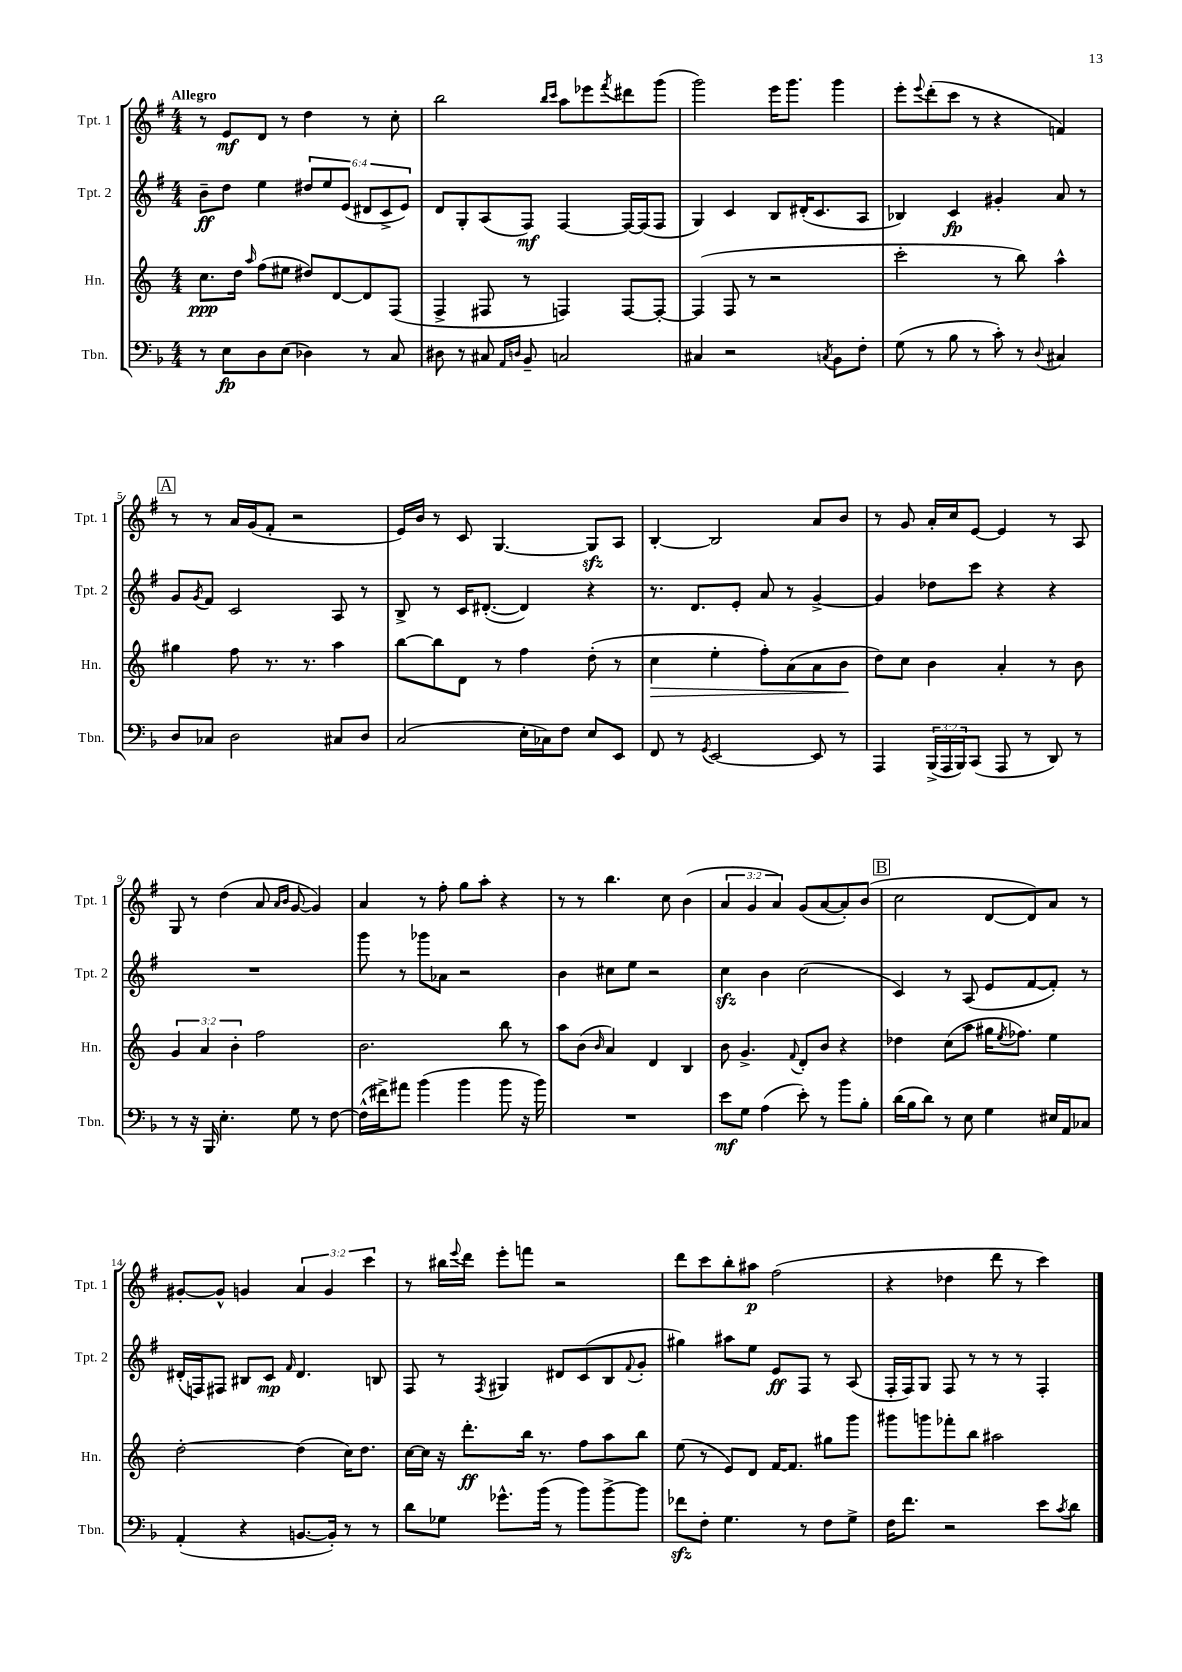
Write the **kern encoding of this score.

**kern	**kern	**kern	**kern
*staff4	*staff3	*staff2	*staff1
*clefF4	*clefG2	*clefG2	*clefG2
*k[b-]	*k[]	*k[f#]	*k[f#]
*M4/4	*M4/4	*M4/4	*M4/4
8r	8.cc	8b~	8r
8E	.	8dd	8e
.	16dd	.	.
.	16qqaa	.	.
8D	(8ff	4ee	8d
(8E	8ee#	.	8r
4D-)	8dd#)	12dd#	4dd
.	.	12ee	.
.	[8d	.	.
.	.	(12e	.
8r	8d]	12d#	8r
.	.	12c^	.
8C	(8F	.	8cc'
.	.	12e)	.
=	=	=	=
8D#	4F^	8d	2bb
8r	.	8G'	.
8C#	8F#	(8A	.
16qqAA	.	.	.
16qqD	.	.	.
8BB-~	8r	8F#)	.
.	.	.	16qqbb
.	.	.	16qqccc
2C	4F)	[4F#	8aa
.	.	.	8eee-
.	.	.	8qfff#
.	[8F	16F#_	8ddd#
.	.	(16F#]	.
.	8F'_	8F#	(8ggg
=	=	=	=
4C#	(4F]	4G)	2ggg)
2r	8F	4c	.
.	8r	.	.
.	2r	8B	16eee
.	.	.	8.ggg
.	.	(16d#'	.
.	.	8.c	.
8qC	.	.	.
8BB-	.	.	4ggg
8F'	.	8A	.
=	=	=	=
(8G	2ccc'	4B-)	8eee'
.	.	.	8qqeee
8r	.	.	(8ddd'
8B-	.	4c	8ccc
8r	.	.	8r
8c')	8r	4g#'	4r
8r	8bb)	.	.
8qqD	.	.	.
4C#	4aa^^	8a	4f)
.	.	8r	.
=	=	=	=
8D	4gg#	8g	8r
.	.	8qg	.
8C-	.	8f#	8r
2D	8ff	2c	16a
.	.	.	(16g
.	8.r	.	8f#'
.	.	.	2r
.	8.r	.	.
8C#	4aa	8A	.
8D	.	8r	.
=	=	=	=
(2C	[8bb	8B^	16e)
.	.	.	16b
.	8bb]	8r	8r
.	8d	16c	8c
.	.	([8.d#'	.
.	8r	.	[4.G
16E'	4ff	4d#])	.
16C-)	.	.	.
8F	.	.	.
8E	(8dd'	4r	8G]
8EE	8r	.	8A
=	=	=	=
8FF	4cc	8.r	[4B'
8r	.	.	.
.	.	8.d	.
8qGG	.	.	.
[2EE	4ee'	.	2B]
.	.	8e'	.
.	8ff')	8a	.
.	(8a	8r	.
8EE]	8a	[4g^	8a
8r	8b	.	8b
=	=	=	=
4AAA	8dd)	4g]	8r
.	8cc	.	8g
(24BBB-^	4b	8dd-	16a'
24AAA	.	.	.
.	.	.	16cc
24BBB-)	.	.	.
(8CC	.	8ccc	[8e
8AAA	4a'	4r	4e]
8r	.	.	.
8DD)	8r	4r	8r
8r	8b	.	8A
=	=	=	=
8r	6g	1r	8G
16r	.	.	8r
.	6a	.	.
16BBB-	.	.	.
4.E'	.	.	(4dd
.	6b'	.	.
.	2ff	.	8a
.	.	.	16qqa
.	.	.	16qqb
8G	.	.	[8g
8r	.	.	4g])
[8F	.	.	.
=	=	=	=
(16F^^]	2.b	8ggg	4a
16f#^)	.	.	.
8a#	.	8r	.
(4b-	.	8ggg-	8r
.	.	8a-	8ff#'
4b-	.	2r	8gg
.	.	.	8aa'
8b-	8bb	.	4r
16r	8r	.	.
16b-)	.	.	.
=	=	=	=
1r	8aa	4b	8r
.	(8b	.	8r
.	16qqb	.	.
.	4a)	8cc#	4.bb
.	.	8ee	.
.	4d	2r	.
.	.	.	8cc
.	4B	.	(4b
=	=	=	=
8e	8b	4cc	6a
8G	4.g^	.	.
.	.	.	6g
(4A	.	4b	.
.	.	.	6a)
.	8qqf	.	.
8e')	8d'	(2cc	(8g
8r	8b	.	[8a
8b-	4r	.	8a'])
8B-'	.	.	(8b
=	=	=	=
(16d	4dd-	4c)	2cc
16B-	.	.	.
8d)	.	.	.
8r	(8cc	8r	.
8E	8aa	(8A	.
4G	16gg#	8e	[8d
.	8qee	.	.
.	8.ff-)	.	.
.	.	[8f#	8d])
16E#	4ee	8f#'])	8a
16AA	.	.	.
8C-	.	8r	8r
=	=	=	=
(4AA'	[2dd'	(16d#'	[8g#'
.	.	16F)	.
.	.	8F#	8g#^^]
4r	.	8B#	4g
.	.	8c	.
.	.	16qqf#	.
[8.BB	(4dd]	4.d#	6a
.	.	.	6g
16BB'])	.	.	.
8r	16cc)	.	.
.	8.dd	.	.
.	.	.	6ccc
8r	.	8B	.
=	=	=	=
8d	[16cc	8F#	8r
.	16cc]	.	.
8G-	16r	8r	16bb#
.	.	.	8qqeee
.	8.ddd'	.	16ddd
.	.	8qF#	.
8.g-^^	.	4G#	8eee'
.	16bb	.	8fff
(16b-	8.r	.	.
8r	.	8d#	2r
8b-)	8ff	(8c	.
[8b-^	8aa	8B	.
.	.	8qqf#	.
8b-]	8bb	8g'	.
=	=	=	=
8f-	(8ee	4gg#)	8ddd
8F'	8r	.	8ccc
4.G	8e)	8aa#	8bb'
.	8d	8ee	8aa#
.	[16f	8e	(2ff#
.	8.f]	.	.
8r	.	8F#	.
8F	8gg#	8r	.
8G^	8ggg	(8A	.
=	=	=	=
16F	8ggg#	16F#'	4r
8.f	.	16F#)	.
.	8ggg	8G	.
2r	8fff-'	8F#	4dd-
.	8bb	8r	.
.	2aa#	8r	8ddd
.	.	8r	8r
8e	.	4F#'	4ccc)
8qc	.	.	.
8d	.	.	.
==	==	==	==
*-	*-	*-	*-
